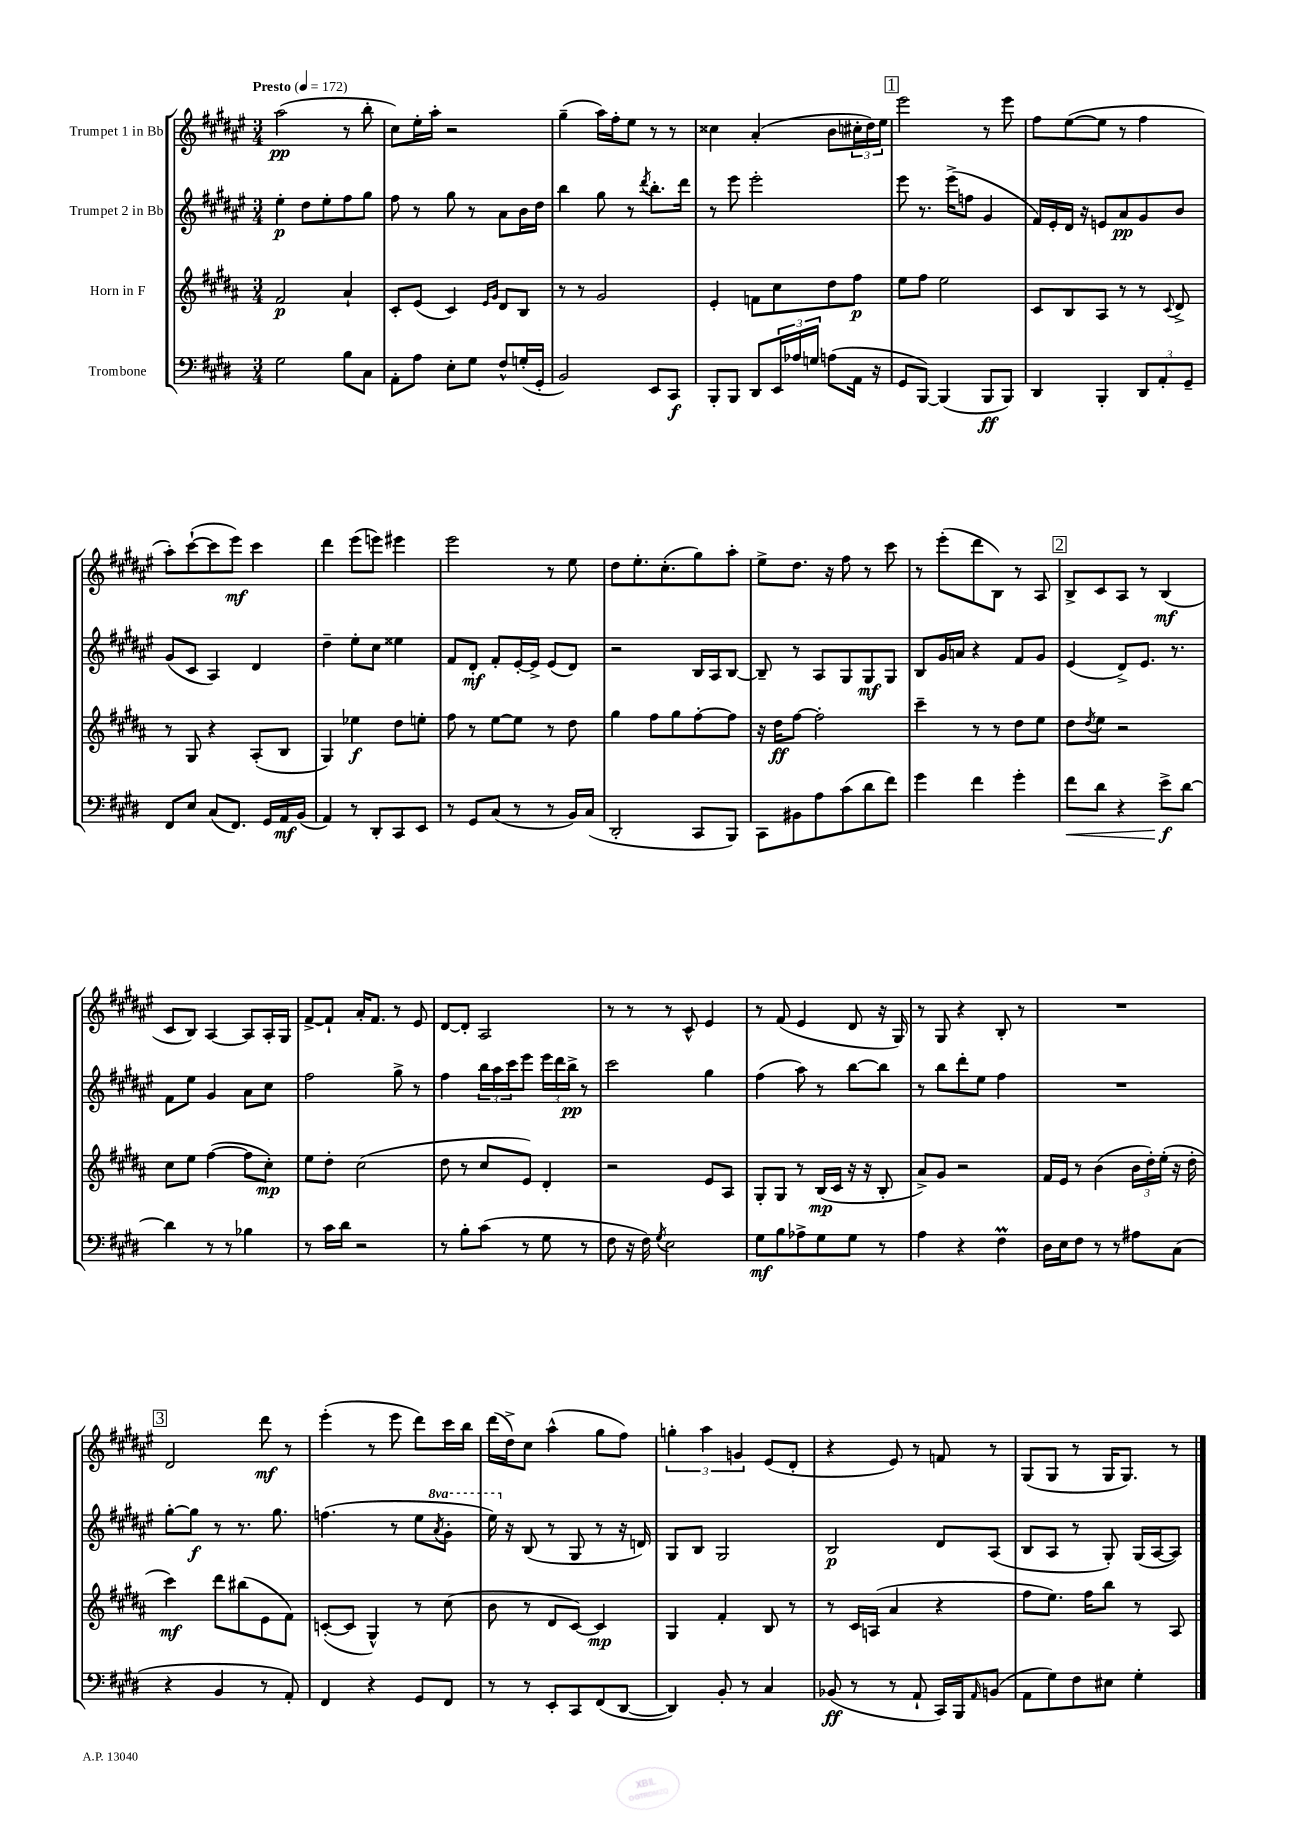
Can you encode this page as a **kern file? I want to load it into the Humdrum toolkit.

**kern	**kern	**kern	**kern
*staff4	*staff3	*staff2	*staff1
*clefF4	*clefG2	*clefG2	*clefG2
*k[f#c#g#d#]	*k[f#c#g#d#a#]	*k[f#c#g#d#a#e#]	*k[f#c#g#d#a#e#]
*M3/4	*M3/4	*M3/4	*M3/4
*MM172	*MM172	*MM172	*MM172
2G#	2f#	4ee#'	(2aa#
.	.	8dd#	.
.	.	8ee#'	.
8B	4a#`	8ff#	8r
8C#	.	8gg#	8bb'
=	=	=	=
8AA'	8c#'	8ff#	8cc#)
8A	(8e	8r	16ee#'
.	.	.	16aa#'
8E'	4c#)	8gg#	2r
8G#	.	8r	.
.	16qqe	.	.
.	16qqg#	.	.
8F#^^	8d#	8a#	.
(16G'	8B	16b	.
16GG#'	.	16dd#	.
=	=	=	=
2BB)	8r	4bb	(4gg#~
.	8r	.	.
.	2g#	8gg#	16aa#)
.	.	.	16ff#'
.	.	8r	8ee#
.	.	8qddd#	.
8EE	.	8.bb'	8r
8CC#	.	.	8r
.	.	16ddd#	.
=	=	=	=
8BBB'	4e'	8r	4cc##
8BBB	.	8eee#	.
8DD#	8f	2eee#'	(4a#'
24EE	8cc#	.	.
24A-	.	.	.
24G	.	.	.
(8A	8dd#	.	8b
16AA	8ff#	.	24cc#'
.	.	.	24dd#)
16r	.	.	.
.	.	.	24ee#
=	=	=	=
8GG#	8ee	8eee#	2eee#
[8BBB)	8ff#	8.r	.
(4BBB]	2ee	.	.
.	.	(16eee#^	.
.	.	8ff	.
8BBB	.	4g#	8r
8BBB)	.	.	8eee#
=	=	=	=
4DD#	8c#	16f#)	8ff#
.	.	16e#'	.
.	8B	16d#	([8ee#
.	.	16r	.
4BBB'	8A#	8e	8ee#]
.	8r	8a#	8r
12DD#	8r	8g#	4ff#
12AA'	.	.	.
.	8qqc#	.	.
.	8d#^	8b	.
12GG#~	.	.	.
=	=	=	=
8FF#	8r	(8g#	8aa#')
8E	8G#	8c#	([8ccc#`
(8C#	4r	4A#)	8ccc#]
8.FF#)	.	.	8eee#)
.	(8A#'	4d#	4ccc#
16GG#	.	.	.
16AA	8B	.	.
(16BB	.	.	.
=	=	=	=
4AA)	4G#)	4dd#~	4ddd#
8r	4ee-	8ee#'	(8eee#
8DD#'	.	8cc#	8eee)
8CC#	8dd#	4ee##	4eee#
8EE	8ee'	.	.
=	=	=	=
8r	8ff#	8f#	2eee#
8GG#	8r	8d#'	.
(8C#	[8ee	8f#'	.
8r	8ee]	[16e#'	.
.	.	16e#^]	.
8r	8r	(8e#	8r
16BB)	8dd#	8d#)	8ee#
(16C#	.	.	.
=	=	=	=
2DD#'	4gg#	2r	8dd#
.	.	.	8.ee#'
.	8ff#	.	.
.	.	.	(8.cc#'
.	8gg#	.	.
8CC#	[8ff#'	16B	8gg#)
.	.	16A#	.
8BBB)	8ff#]	[8B	8aa#'
=	=	=	=
8CC#	16r	8B~]	8ee#^
.	16dd#	.	.
8BB#	[8ff#	8r	8.dd#
8A	2ff#']	8A#	.
.	.	.	16r
(8c#	.	8G#	8ff#
8d#	.	8G#	8r
8f#)	.	8G#	8ccc#
=	=	=	=
4g#	4ccc#~	8B	8r
.	.	16g#	(8eee#'
.	.	16a	.
4f#	8r	4r	8ddd#
.	8r	.	8B)
4g#'	8dd#	8f#	8r
.	8ee	8g#	8A#
=	=	=	=
8f#	8dd#	(4e#	8B^
.	8qdd#	.	.
8d#	8ee	.	8c#
4r	2r	8d#^)	8A#
.	.	8.e#	8r
8e^	.	.	(4B
.	.	8.r	.
[8d#	.	.	.
=	=	=	=
4d#]	8cc#	8f#	8c#
.	8ee	8ee#	8B)
8r	([4ff#	4g#	[4A#
8r	.	.	.
4B-	8ff#]	8a#	8A#]
.	8cc#')	8cc#	16A#'
.	.	.	16G#
=	=	=	=
8r	8ee	2ff#	[8f#^
16c#	8dd#'	.	8f#`]
16d#	.	.	.
2r	(2cc#	.	16a#'
.	.	.	8.f#
.	.	8gg#^	8r
.	.	8r	8e#
=	=	=	=
8r	8dd#	4ff#	[8d#
8B'	8r	.	8d#']
(8c#	8cc#	24bb	2A#
.	.	24aa#	.
.	.	24ccc#	.
8r	8e)	8eee#	.
8G#	4d#'	24eee#	.
.	.	24ddd#	.
.	.	24bb^	.
8r	.	8r	.
=	=	=	=
8F#	2r	2ccc#	8r
16r	.	.	8r
16F#)	.	.	.
8qG#	.	.	.
2E	.	.	8r
.	.	.	8c#^^
.	8e	4gg#	4e#
.	8A#	.	.
=	=	=	=
8G#	8G#'	(4ff#	8r
8B	8G#	.	(8f#
8A-^	8r	8aa#)	4e#
8G#	(16B	8r	.
.	16c#	.	.
8G#	16r	[8bb	8d#
.	16r	.	.
8r	8B'	8bb]	16r
.	.	.	16G#)
=	=	=	=
4A	8a#^)	8r	8r
.	8g#	8bb	8G#
4r	2r	8ddd#'	4r
.	.	8ee#	.
4F#	.	4ff#	8B'
.	.	.	8r
=	=	=	=
16D#	16f#	2.r	2.r
16E	16e	.	.
8F#	8r	.	.
8r	(4b	.	.
8r	.	.	.
8A#	24b	.	.
.	24dd#')	.	.
.	(24ee'	.	.
(8C#	16r	.	.
.	16dd#'	.	.
=	=	=	=
4r	4ccc#)	[8gg#'	2d#
.	.	8gg#]	.
4BB	8ddd#	8r	.
.	(8bb#	8.r	.
8r	8e	.	8ddd#
.	.	8.gg#	.
8AA')	8f#)	.	8r
=	=	=	=
4FF#	([8c'	(4.ff	(4eee#'
.	8c]	.	.
4r	4G#^^)	.	8r
.	.	8r	8eee#
8GG#	8r	8ee#	8ddd#)
.	.	8qaa#	.
8FF#	(8cc#	8gg#'	16ccc#
.	.	.	16bb
=	=	=	=
8r	8b	16eee#)	(16ddd#
.	.	16r	16dd#^)
8r	8r	(8B	8cc#
8EE'	8d#	8r	(4aa#^^
8CC#	[8c#)	8G#	.
(8FF#	4c#]	8r	8gg#
[8DD#	.	16r	8ff#)
.	.	16d)	.
=	=	=	=
4DD#])	4G#	8G#	6gg'
.	.	8B	.
.	.	.	6aa#
8BB'	4f#'	2G#	.
.	.	.	6g
8r	.	.	.
4C#	8B	.	(8e#
.	8r	.	8d#'
=	=	=	=
(8BB-	8r	2B	4r
8r	16c#	.	.
.	(16A	.	.
8r	4a#	.	8e#)
8AA`	.	.	8r
16CC#)	4r	8d#	8f
16BBB	.	.	.
16qqAA	.	.	.
(8BB	.	(8A#	8r
=	=	=	=
8AA	8ff#	8B	(8G#
8G#)	8.ee)	8A#	8G#
8F#	.	8r	8r
.	16ff#	.	.
8E#	8bb	8G#')	16G#
.	.	.	8.G#)
4G#'	8r	(16G#	.
.	.	[16A#	.
.	8A#	8A#])	8r
==	==	==	==
*-	*-	*-	*-
